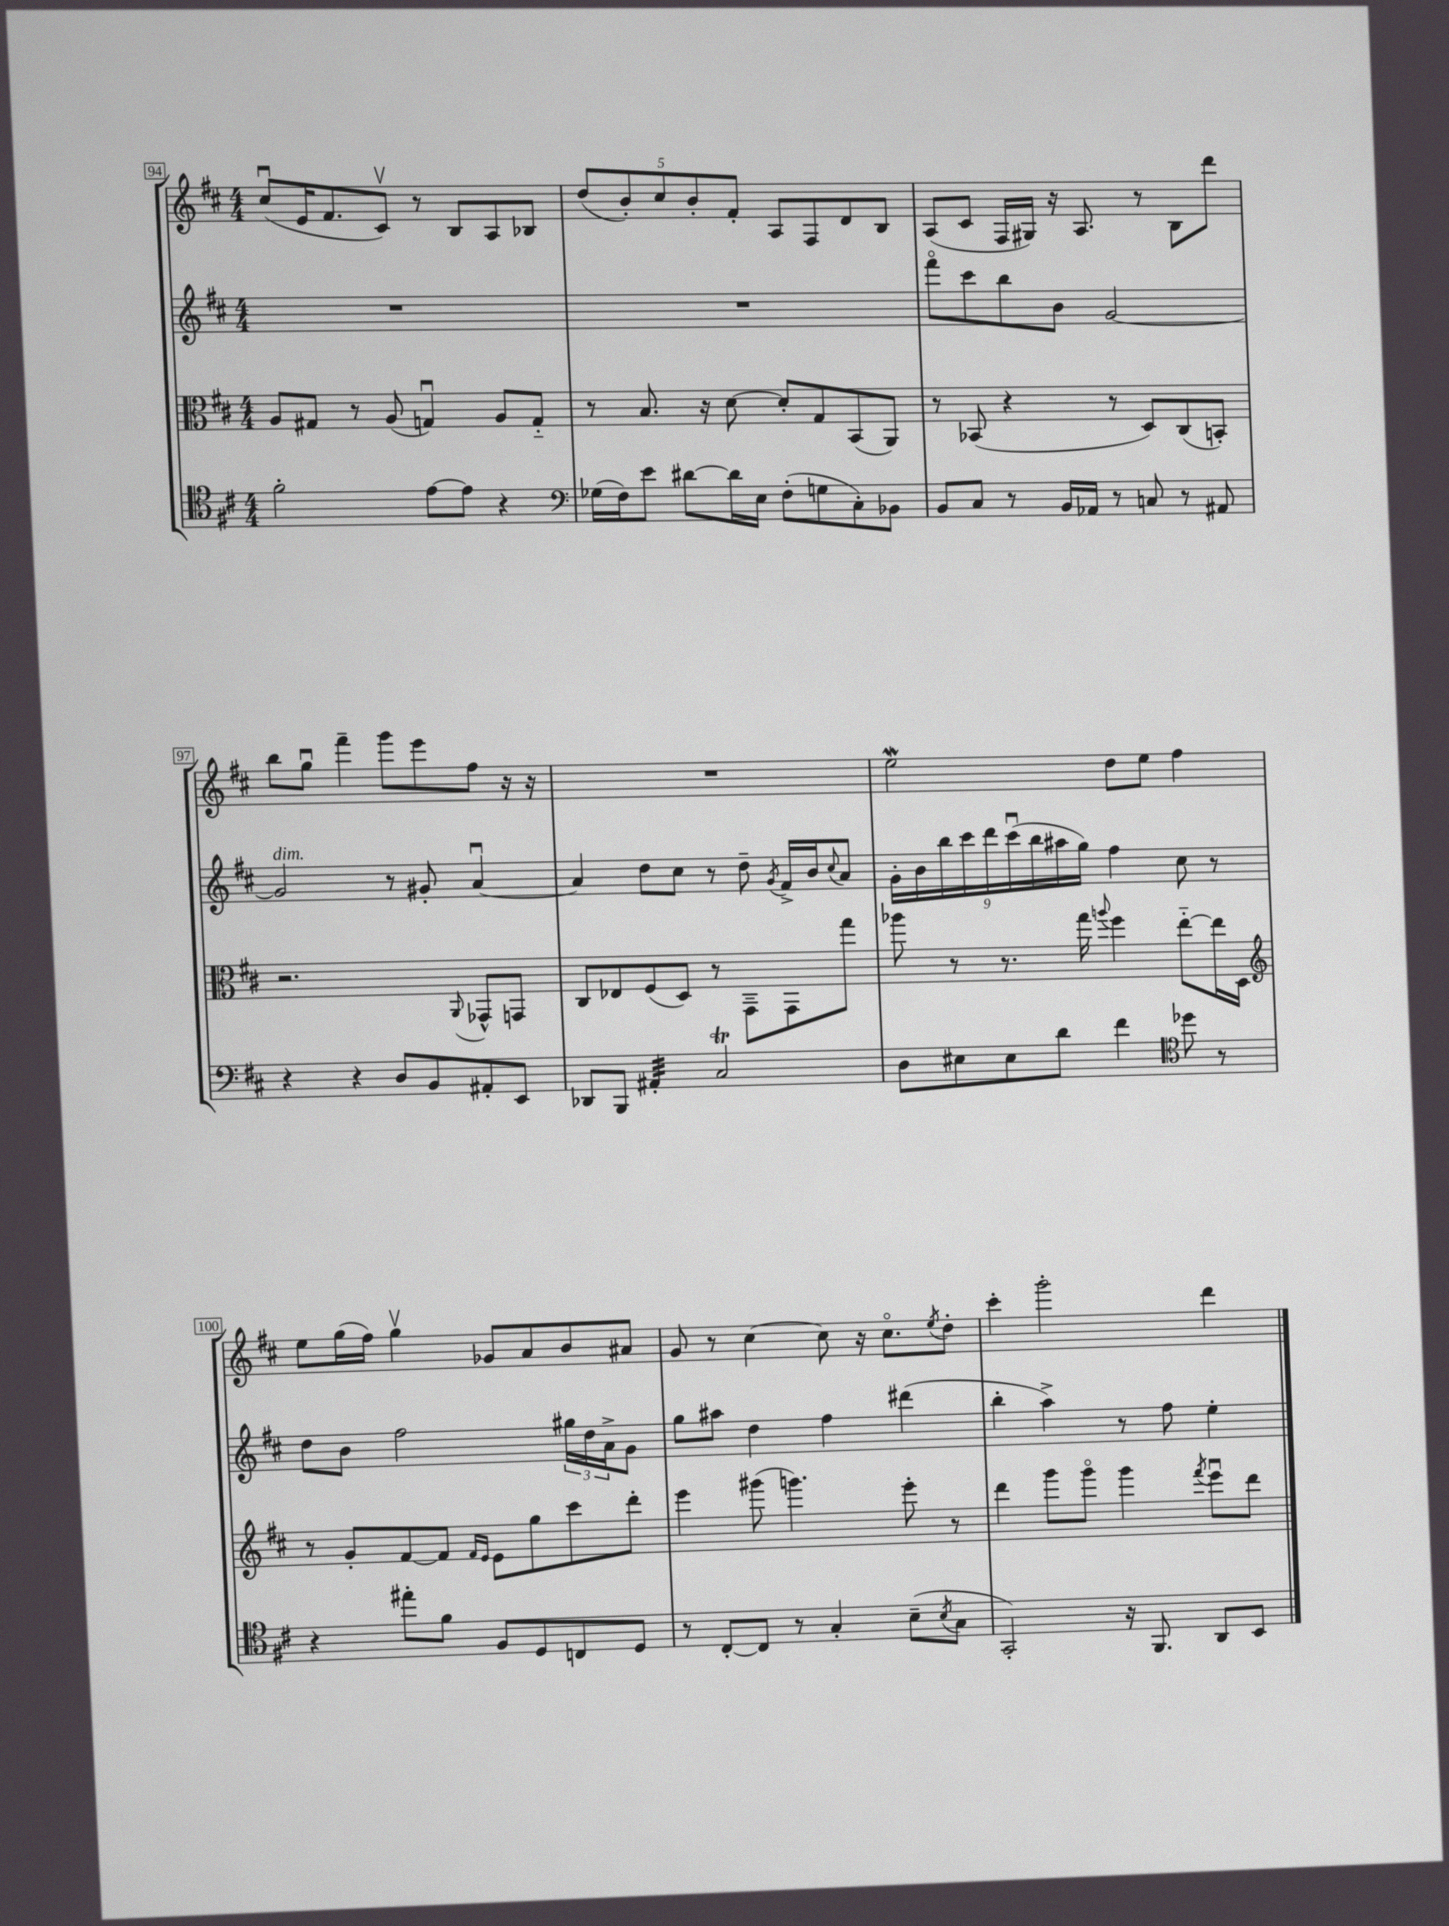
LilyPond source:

<<
\new StaffGroup <<
\new Staff = "s0" {
    \clef treble \key d \major \numericTimeSignature \time 4/4
    cis''8\downbow( e'16 fis'8. cis'8\upbow) r8 b8 a8 bes8 |
    \tuplet 5/4 { d''8( b'8-.) cis''8 b'8-. fis'8-. } a8 fis8 d'8 b8 |
    a8( cis'8 fis16 gis16) r16 a8. r8 b8 d'''8 |
    b''8 g''8\downbow fis'''4-- g'''8 e'''8 fis''8 r16 r16 |
    R1 |
    e''2\mordent d''8 e''8 fis''4 |
    e''8 g''16( fis''16) g''4\upbow ges'8 a'8 b'8 ais'8 |
    g'8 r8 cis''4~ cis''8 r16 cis''8.\flageolet \acciaccatura { e''8 } d''8-. |
    cis'''4-. g'''2-. d'''4 \bar "|." |
}
\new Staff = "s1" {
    \clef treble \key d \major \numericTimeSignature \time 4/4
    R1 |
    R1 |
    fis'''8\flageolet cis'''8 b''8 b'8 g'2~ |
    g'2^\markup { \italic "dim." } r8 gis'8-. a'4~\downbow |
    a'4 d''8 cis''8 r8 d''8-- \acciaccatura { g'8 } fis'16-> b'16 \appoggiatura { cis''8 } a'8 |
    \tuplet 9/8 { g'16-. b'16 b''16 cis'''16 d'''16 cis'''16\downbow( b''16 ais''16 g''16) } fis''4 cis''8 r8 |
    d''8 b'8 fis''2 \tuplet 3/2 { gis''16 d''16 a'16-> } g'8 |
    g''8 ais''8 d''4 fis''4 dis'''4( |
    b''4-. a''4->) r8 fis''8 e''4-. \bar "|." |
}
\new Staff = "s2" {
    \clef alto \key d \major \numericTimeSignature \time 4/4
    a8 gis8 r8 a8( g4\downbow) a8 g8-_ |
    r8 b8. r16 d'8~ d'8-. g8 b,8( a,8) |
    r8 bes,8( r4 r8 d8) cis8( b,8-.) |
    r2. \appoggiatura { a,8 } ges,8-^ g,8 |
    cis8 ees8 fis8( d8) r8 g,8-- g,8 g''8 |
    aes''8 r8 r8. g''16 \appoggiatura { a''8 } fis''4 e''8~-_ e''16 d16 |
    \clef treble r8 g'8-. fis'8~ fis'8 \grace { fis'16 e'16 } e'8 g''8 cis'''8 d'''8-. |
    e'''4 gis'''8( g'''4.) e'''8-. r8 |
    d'''4 g'''8 g'''8\flageolet g'''4 \acciaccatura { fis'''8 } e'''8\downbow d'''8 \bar "|." |
}
\new Staff = "s3" {
    \clef tenor \key d \major \numericTimeSignature \time 4/4
    fis'2-. e'8~ e'8 r4 |
    \clef bass ges16( fis16) e'8 dis'8~ dis'16 e16 fis8-.( g8 cis8-.) bes,8 |
    b,8 cis8 r8 b,16 aes,16 r8 c8 r8 ais,8 |
    r4 r4 d8 b,8 ais,8-. e,8 |
    des,8 b,,8 ais,4:32-. cis2\trill |
    d8 eis8 eis8 d'8 fis'4 \clef tenor des''8 r8 |
    r4 eis''8-. fis'8 fis8 d8 c8 d8 |
    r8 cis8~-. cis8 r8 g4-. b8--( \acciaccatura { b8 } g8 |
    g,2-.) r16 fis,8. a,8 b,8 \bar "|." |
}
>>
>>
\layout { \context { \Score currentBarNumber = #94 \override BarNumber.stencil = #(make-stencil-boxer 0.1 0.3 ly:text-interface::print) } }
